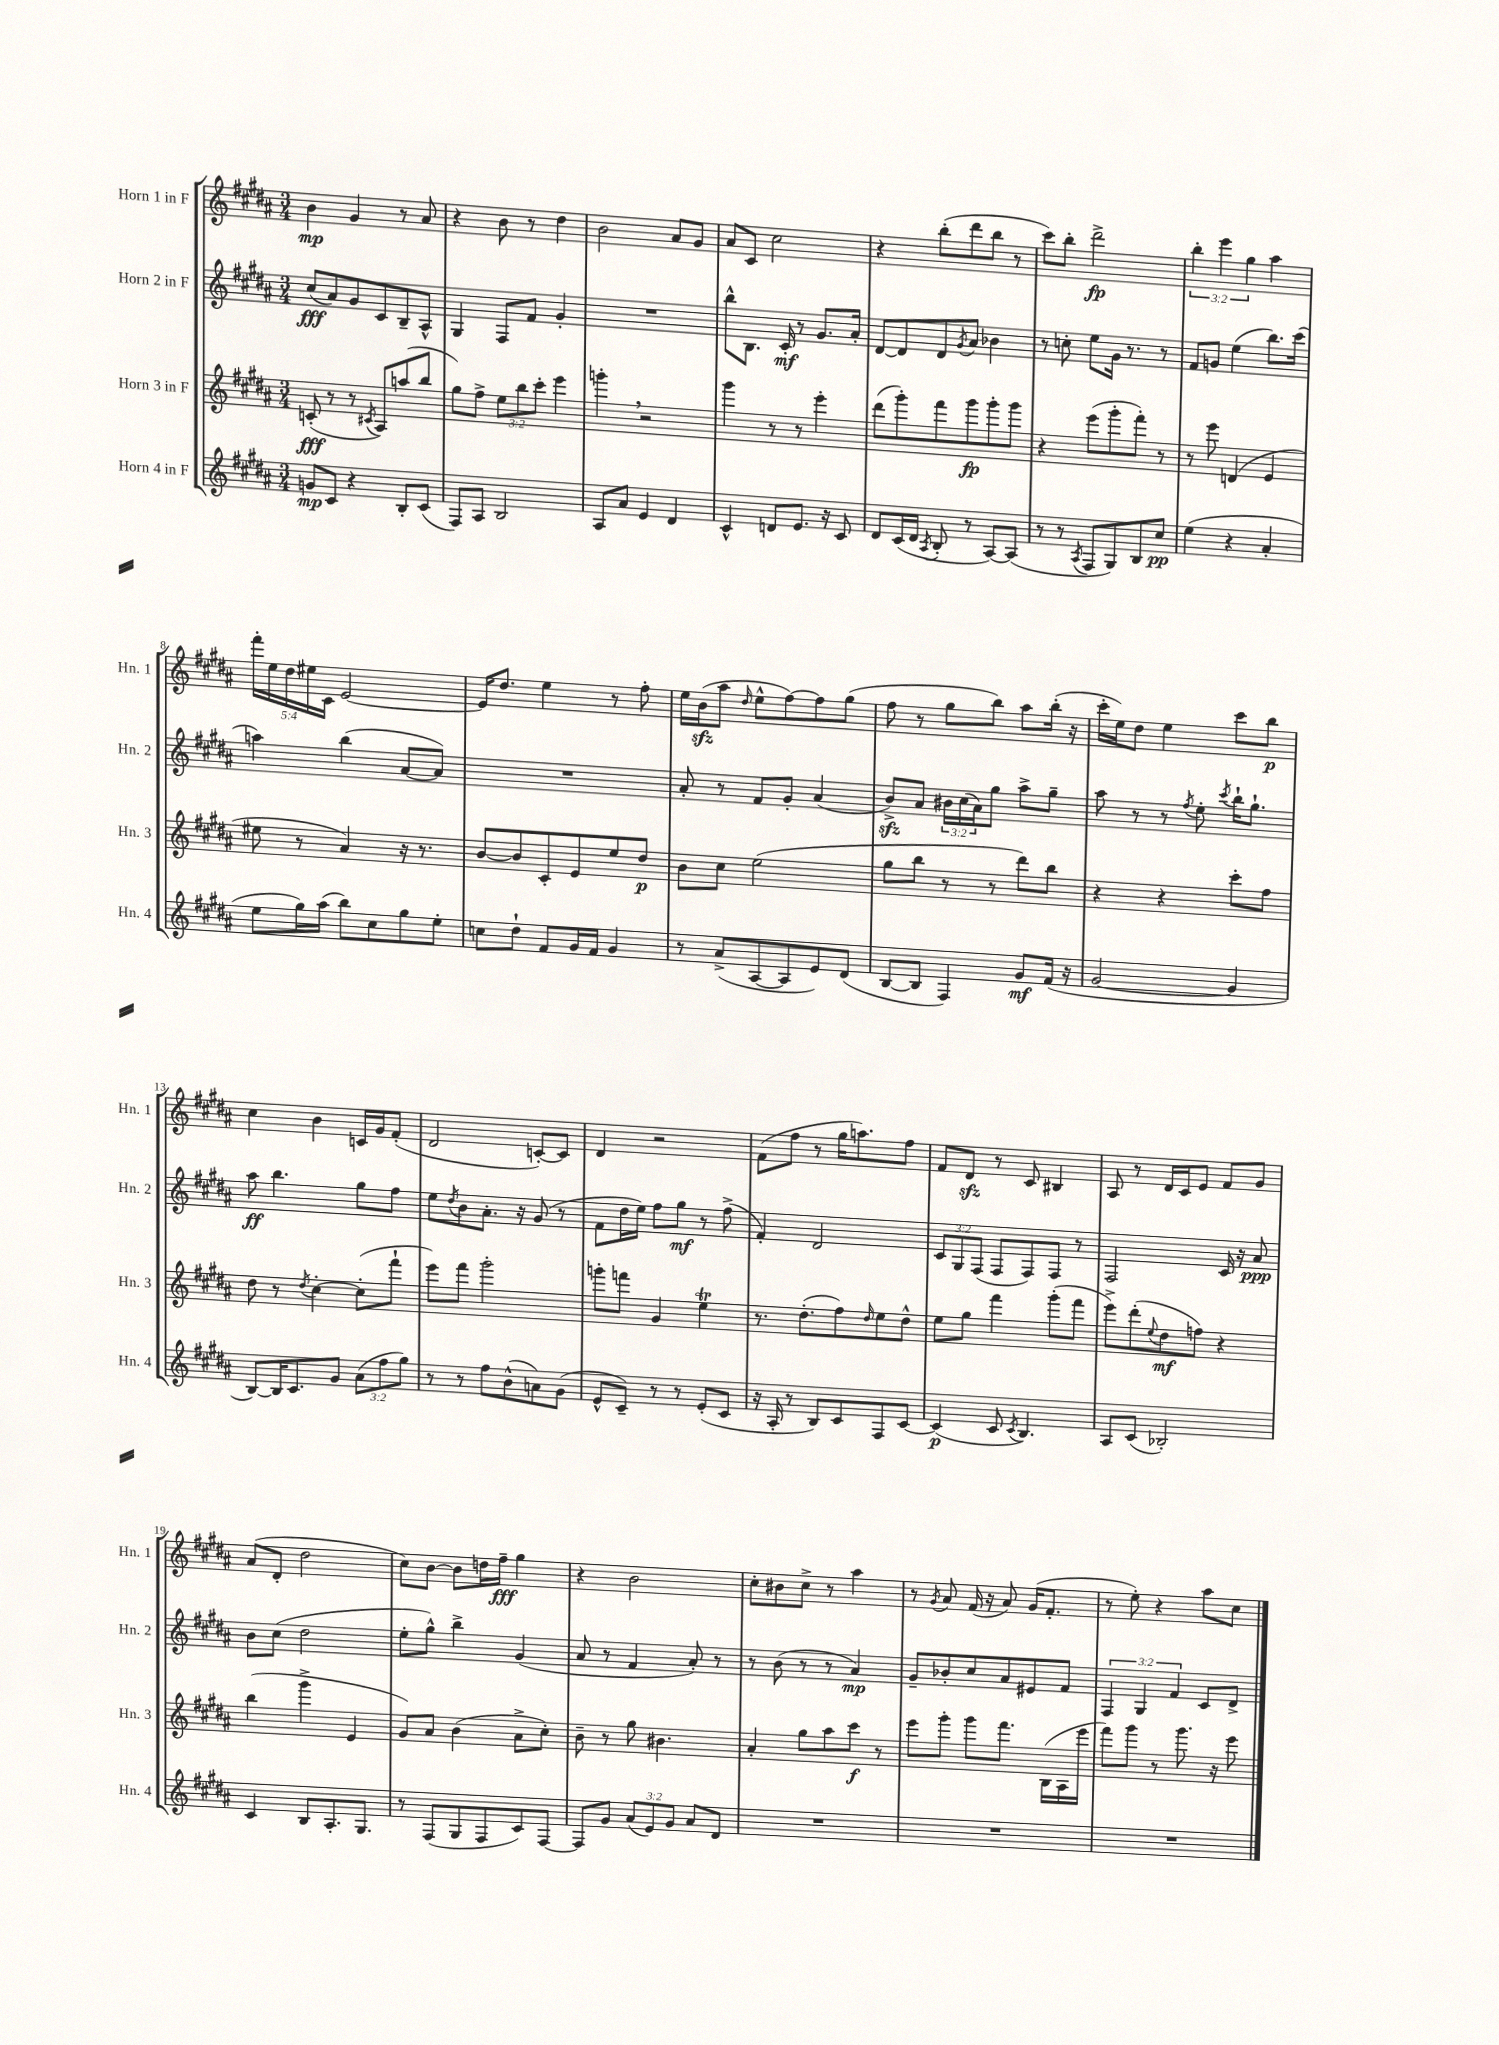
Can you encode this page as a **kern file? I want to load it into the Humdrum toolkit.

**kern	**dynam	**kern	**dynam	**kern	**dynam	**kern	**dynam
*part4	*part4	*part3	*part3	*part2	*part2	*part1	*part1
*staff4	*staff4	*staff3	*staff3	*staff2	*staff2	*staff1	*staff1
*I"Horn 4 in F	*	*I"Horn 3 in F	*	*I"Horn 2 in F	*	*I"Horn 1 in F	*
*I'Hn. 4	*	*I'Hn. 3	*	*I'Hn. 2	*	*I'Hn. 1	*
*clefG2	*	*clefG2	*	*clefG2	*	*clefG2	*
*k[f#c#g#d#a#]	*	*k[f#c#g#d#a#]	*	*k[f#c#g#d#a#]	*	*k[f#c#g#d#a#]	*
*M3/4	*	*M3/4	*	*M3/4	*	*M3/4	*
=1	=1	=1	=1	=1	=1	=1	=1
8gn/L	mp	(8cn'/	fff	(8cc#/L	fff	4b\	mp
8c#/J	.	8r	.	8a#/)	.	.	.
4r	.	8r	.	8g#/	.	4g#/	.
.	.	8qc#X/	.	.	.	.	.
.	.	8A#/L)	.	8c#/	.	.	.
8B'/L	.	(8aan/	.	8B~/	.	8r	.
(8c#/J	.	8bb/J	.	8A#^^/J	.	8a#/	.
=2	=2	=2	=2	=2	=2	=2	=2
8F#/L)	.	8gg#\L)	.	4G#/	.	4r	.
8A#/J	.	8ff#^\J	.	.	.	.	.
2B/	.	12ee\L	.	8F#/L	.	8b\	.
.	.	12bb\	.	.	.	.	.
.	.	.	.	8f#/J	.	8r	.
.	.	12ccc#'\J	.	.	.	.	.
.	.	4eee\	.	4g#'/	.	4dd#\	.
=3	=3	=3	=3	=3	=3	=3	=3
8A#/L	.	4gggn',\	.	2.r	.	2b\	.
8a#/J	.	.	.	.	.	.	.
4e/	.	2r	.	.	.	.	.
4d#/	.	.	.	.	.	8a#/L	.
.	.	.	.	.	.	8g#/J	.
=4	=4	=4	=4	=4	=4	=4	=4
4c#^^/	.	4ggg#\	.	8bb^^\L	.	8a#/L	.
.	.	.	.	8.B\J	.	8c#/J	.
8dn/L	.	8r	.	.	.	2cc#\	.
.	.	.	.	16c#'/	mf	.	.
8.e/J	.	8r	.	8r	.	.	.
.	.	4eee'\	.	8.g#/L	.	.	.
16r	.	.	.	.	.	.	.
8c#/	.	.	.	.	.	.	.
.	.	.	.	16a#'/Jk	.	.	.
=5	=5	=5	=5	=5	=5	=5	=5
8d#/L	.	(8ddd#\L	.	[8d#/L	.	4r	.
(16c#/L	.	8ggg#'\)	.	8d#/]	.	.	.
16d#/JJ	.	.	.	.	.	.	.
8qA#/	.	.	.	.	.	.	.
8B'/	.	8fff#\	.	8d#/	.	(8bb'\L	.
.	.	.	.	8qg#/	.	.	.
8r	.	8ggg#\	fp	8a#/J	.	8ddd#\	.
[8A#/L)	.	8ggg#'\	.	4b-X\	.	8bb\J	.
(8A#/J]	.	8ggg#\J	.	.	.	8r	.
=6	=6	=6	=6	=6	=6	=6	=6
8r	.	4r	.	8r	.	8ccc#\L)	.
8r	.	.	.	8ccn'\	.	8bb'\J	.
8qA#/	.	.	.	.	.	.	.
8F#/L	.	(8eee\L	.	8ee\L	.	2ddd#^\	fp
8G#/)	.	8ggg#'\	.	16g#\Jk	.	.	.
.	.	.	.	8.r	.	.	.
8B/	.	8fff#'\J)	.	.	.	.	.
8cc#/J	pp	8r	.	8r	.	.	.
=7	=7	=7	=7	=7	=7	=7	=7
(4ee\	.	8r	.	8f#/L	.	6bb'\	.
.	.	8eee\	.	8gn/J	.	.	.
.	.	.	.	.	.	6eee\	.
4r	.	(4dn/	.	(4ee\	.	.	.
.	.	.	.	.	.	6gg#\	.
4a#'/	.	4e/	.	8.bb\L)	.	4aa#\	.
.	.	.	.	(16ccc#\Jk	.	.	.
!!LO:LB:g=z
=8	=8	=8	=8	=8	=8	=8	=8
8ee\L	.	8ee#X\	.	4aan\)	.	20fff#'\LL	.
.	.	.	.	.	.	20ee\	.
.	.	.	.	.	.	20dd#\	.
16gg#\L)	.	8r	.	.	.	.	.
.	.	.	.	.	.	20ee#X\	.
(16aa#\JJ	.	.	.	.	.	.	.
.	.	.	.	.	.	20c#\JJ	.
8bb\L)	.	4a#/)	.	(4bb\	.	[2e/	.
8cc#\	.	.	.	.	.	.	.
8gg#\	.	16r	.	[8a#/L	.	.	.
.	.	8.r	.	.	.	.	.
8ee'\J	.	.	.	8a#/J])	.	.	.
=9	=9	=9	=9	=9	=9	=9	=9
8ccn\L	.	[8b/L	.	2.r	.	16e/KL]	.
.	.	.	.	.	.	8.dd#/J	.
8dd#`\J	.	8b/]	.	.	.	.	.
8f#/L	.	8c#'/	.	.	.	4ee\	.
16g#/L	.	8e/	.	.	.	.	.
16f#/JJ	.	.	.	.	.	.	.
4g#/	.	8ee/	.	.	.	8r	.
.	.	8dd#/J	p	.	.	8ff#'\	.
=10	=10	=10	=10	=10	=10	=10	=10
8r	.	8b\L	.	8a#'/	.	16ee\LL	.
.	.	.	.	.	.	(16bzz\J	.
(8a#^/L	.	8cc#\J	.	8r	.	8aa#\J	.
.	.	.	.	.	.	16qqdd#/	.
[8A#/	.	(2ee\	.	8f#/L	.	8ee^^\L	.
8A#/]	.	.	.	8g#'/J	.	[8ff#\)	.
8e/)	.	.	.	(4a#/	.	8ff#\]	.
(8d#/J	.	.	.	.	.	(8gg#\J	.
=11	=11	=11	=11	=11	=11	=11	=11
[8B/L	.	8gg#\L	.	8bzz^/L)	.	8ff#\	.
8B/J]	.	8bb\J	.	8a#/J	.	8r	.
4F#/)	.	8r	.	24b#X\LL	.	8gg#\L	.
.	.	.	.	(24cc#\	.	.	.
.	.	.	.	24a#\J)	.	.	.
.	.	8r	.	8gg#\J	.	8bb\J)	.
8g#/L	mf	8ddd#\L)	.	8aa#^\L	.	8aa#\L	.
(16f#/Jk	.	8bb\J	.	8gg#~\J	.	(16bb'\Jk	.
16r	.	.	.	.	.	16r	.
=12	=12	=12	=12	=12	=12	=12	=12
[2g#/	.	4r	.	8aa#\	.	16ccc#'\LL	.
.	.	.	.	.	.	16ee\J)	.
.	.	.	.	8r	.	8dd#\J	.
.	.	4r	.	8r	.	4ee\	.
.	.	.	.	8qff#/	.	.	.
.	.	.	.	8ee'\	.	.	.
.	.	.	.	8qccc#/	.	.	.
4g#/]	.	8ccc#'\L	.	16bb`\KL	.	8ccc#\L	.
.	.	.	.	8.gg#`\J	.	.	.
.	.	8ff#\J	.	.	.	8bb\J	p
!!LO:LB:g=z
=13	=13	=13	=13	=13	=13	=13	=13
[8B/L)	.	8dd#\	.	8aa#\	ff	4cc#\	.
16B/K]	.	8r	.	4.bb\	.	.	.
8.c#/	.	.	.	.	.	.	.
.	.	8qdd#/	.	.	.	.	.
.	.	[4cc#'\	.	.	.	4b\	.
8g#/J	.	.	.	.	.	.	.
(12a#\L	.	(8cc#'\L]	.	8gg#\L	.	16cn/LL	.
.	.	.	.	.	.	16g#/J	.
12ff#\	.	.	.	.	.	.	.
.	.	8fff#`\J	.	8ff#\J	.	(8f#'/J	.
12gg#\J)	.	.	.	.	.	.	.
=14	=14	=14	=14	=14	=14	=14	=14
8r	.	8eee\L)	.	8ee\L	.	2d#/	.
.	.	.	.	8qdd#/	.	.	.
8r	.	8fff#\J	.	8b\	.	.	.
8ff#\L	.	2ggg#'\	.	8.a#'\J	.	.	.
(8b^^\	.	.	.	.	.	.	.
.	.	.	.	16r	.	.	.
8an\)	.	.	.	(8g#/	.	[8cn'/L)	.
(8g#\J	.	.	.	8r	.	8c/J]	.
=15	=15	=15	=15	=15	=15	=15	=15
8e^^/L	.	8gggn'\L	.	8f#\L	.	4d#/	.
8c#~/J)	.	8fffn\J	.	16dd#\L	.	.	.
.	.	.	.	16ee\JJ)	.	.	.
8r	.	4g#/	.	8ff#\L	.	2r	.
8r	.	.	.	8gg#\J	mf	.	.
(8e'/L	.	4eeT\	.	8r	.	.	.
8c#/J	.	.	.	(8ff#^\	.	.	.
=16	=16	=16	=16	=16	=16	=16	=16
16r	.	8.r	.	4f#'/)	.	(8f#\L	.
16A#'/	.	.	.	.	.	.	.
8r	.	.	.	.	.	8ff#\J	.
.	.	(8.dd#'\L	.	.	.	.	.
8B/L)	.	.	.	2d#/	.	8r	.
8c#/	.	8ff#\)	.	.	.	16gg#\KL	.
.	.	.	.	.	.	8.aan\)	.
.	.	16qqdd#/	.	.	.	.	.
8F#/	.	8ee\	.	.	.	.	.
[8c#/J	.	8dd#^^\J	.	.	.	8ff#\J	.
=17	=17	=17	=17	=17	=17	=17	=17
(4c#/]	p	8ee\L	.	12c#/L	.	8f#/L	.
.	.	.	.	12G#/	.	.	.
.	.	8gg#\J	.	.	.	8d#zz/J	.
.	.	.	.	(12F#/J	.	.	.
8c#/	.	4fff#\	.	8F#/L	.	8r	.
8qc#/	.	.	.	.	.	.	.
4.B/)	.	.	.	8F#/)	.	8c#/	.
.	.	(8ggg#'\L	.	8F#/J	.	4B#X/	.
.	.	8fff#\J	.	8r	.	.	.
=18	=18	=18	=18	=18	=18	=18	=18
8A#/L	.	8eee^\L)	.	2F#/	.	8A#/	.
(8c#/J	.	(8ddd#'\	.	.	.	8r	.
.	.	8qqee/	.	.	.	.	.
2B-X'/)	.	8dd#\	mf	.	.	16d#/LL	.
.	.	.	.	.	.	16c#/J	.
.	.	8ffn\J)	.	.	.	8e/J	.
.	.	4r	.	16c#/	.	8f#/L	.
.	.	.	.	16r	.	.	.
.	.	.	.	8a#/	ppp	8g#/J	.
!!LO:LB:g=z
=19	=19	=19	=19	=19	=19	=19	=19
4c#/	.	(4bb\	.	8b\L	.	(8a#/L	.
.	.	.	.	(8cc#\J	.	8d#'/J	.
8B/L	.	4ggg#^\	.	2dd#\	.	2dd#\	.
8.A#'/	.	.	.	.	.	.	.
.	.	4e/	.	.	.	.	.
8.G#/J	.	.	.	.	.	.	.
=20	=20	=20	=20	=20	=20	=20	=20
8r	.	8g#/L)	.	8ee'\L	.	8cc#\L)	.
(8F#/L	.	8a#/J	.	8gg#^^\J)	.	[8b\J	.
8G#/	.	(4b\	.	4bb^\	.	8b\L]	.
8F#/	.	.	.	.	.	16ddn\L	.
.	.	.	.	.	.	16ff#~\JJ	fff
8c#/)	.	8a#^\L	.	(4g#/	.	4gg#\	.
[8F#/J	.	8cc#'\J)	.	.	.	.	.
=21	=21	=21	=21	=21	=21	=21	=21
8F#/L]	.	8b~\	.	8a#/	.	4r	.
8g#/J	.	8r	.	8r	.	.	.
(12a#/L	.	8gg#\	.	4f#/	.	2b\	.
12e/)	.	.	.	.	.	.	.
.	.	4.b#X\	.	.	.	.	.
12g#/J	.	.	.	.	.	.	.
8a#/L	.	.	.	8a#'/)	.	.	.
8d#/J	.	.	.	8r	.	.	.
=22	=22	=22	=22	=22	=22	=22	=22
2.r	.	4a#'/	.	8r	.	8cc#'\L	.
.	.	.	.	(8b\	.	8b#X\	.
.	.	8gg#\L	.	8r	.	8cc#^\J	.
.	.	8aa#\	.	8r	.	8r	.
.	.	8ccc#\J	f	4a#/)	mp	4aa#\	.
.	.	8r	.	.	.	.	.
=23	=23	=23	=23	=23	=23	=23	=23
2.r	.	8eee\L	.	8g#~/L	.	8r	.
.	.	.	.	.	.	8qg#/	.
.	.	8ggg#'\J	.	8b-X'/	.	8a#/	.
.	.	8ggg#\L	.	8cc#/	.	(16f#/	.
.	.	.	.	.	.	16r	.
.	.	8.fff#\J	.	8a#/	.	8a#/)	.
.	.	.	.	8e#X/	.	(16g#/KL	.
.	.	(16B\LL	.	.	.	8.f#'/J	.
.	.	16A#\	.	8f#/J	.	.	.
.	.	16eee\JJ	.	.	.	.	.
=24	=24	=24	=24	=24	=24	=24	=24
2.r	.	8fff#\L)	.	6F#/	.	8r	.
.	.	8ggg#\J	.	.	.	8ee'\)	.
.	.	.	.	6G#/	.	.	.
.	.	8r	.	.	.	4r	.
.	.	.	.	6f#/	.	.	.
.	.	8.ggg#\	.	.	.	.	.
.	.	.	.	8c#/L	.	8aa#\L	.
.	.	16r	.	.	.	.	.
.	.	8eee\	.	8d#^/J	.	8cc#\J	.
==	==	==	==	==	==	==	==
*-	*-	*-	*-	*-	*-	*-	*-
